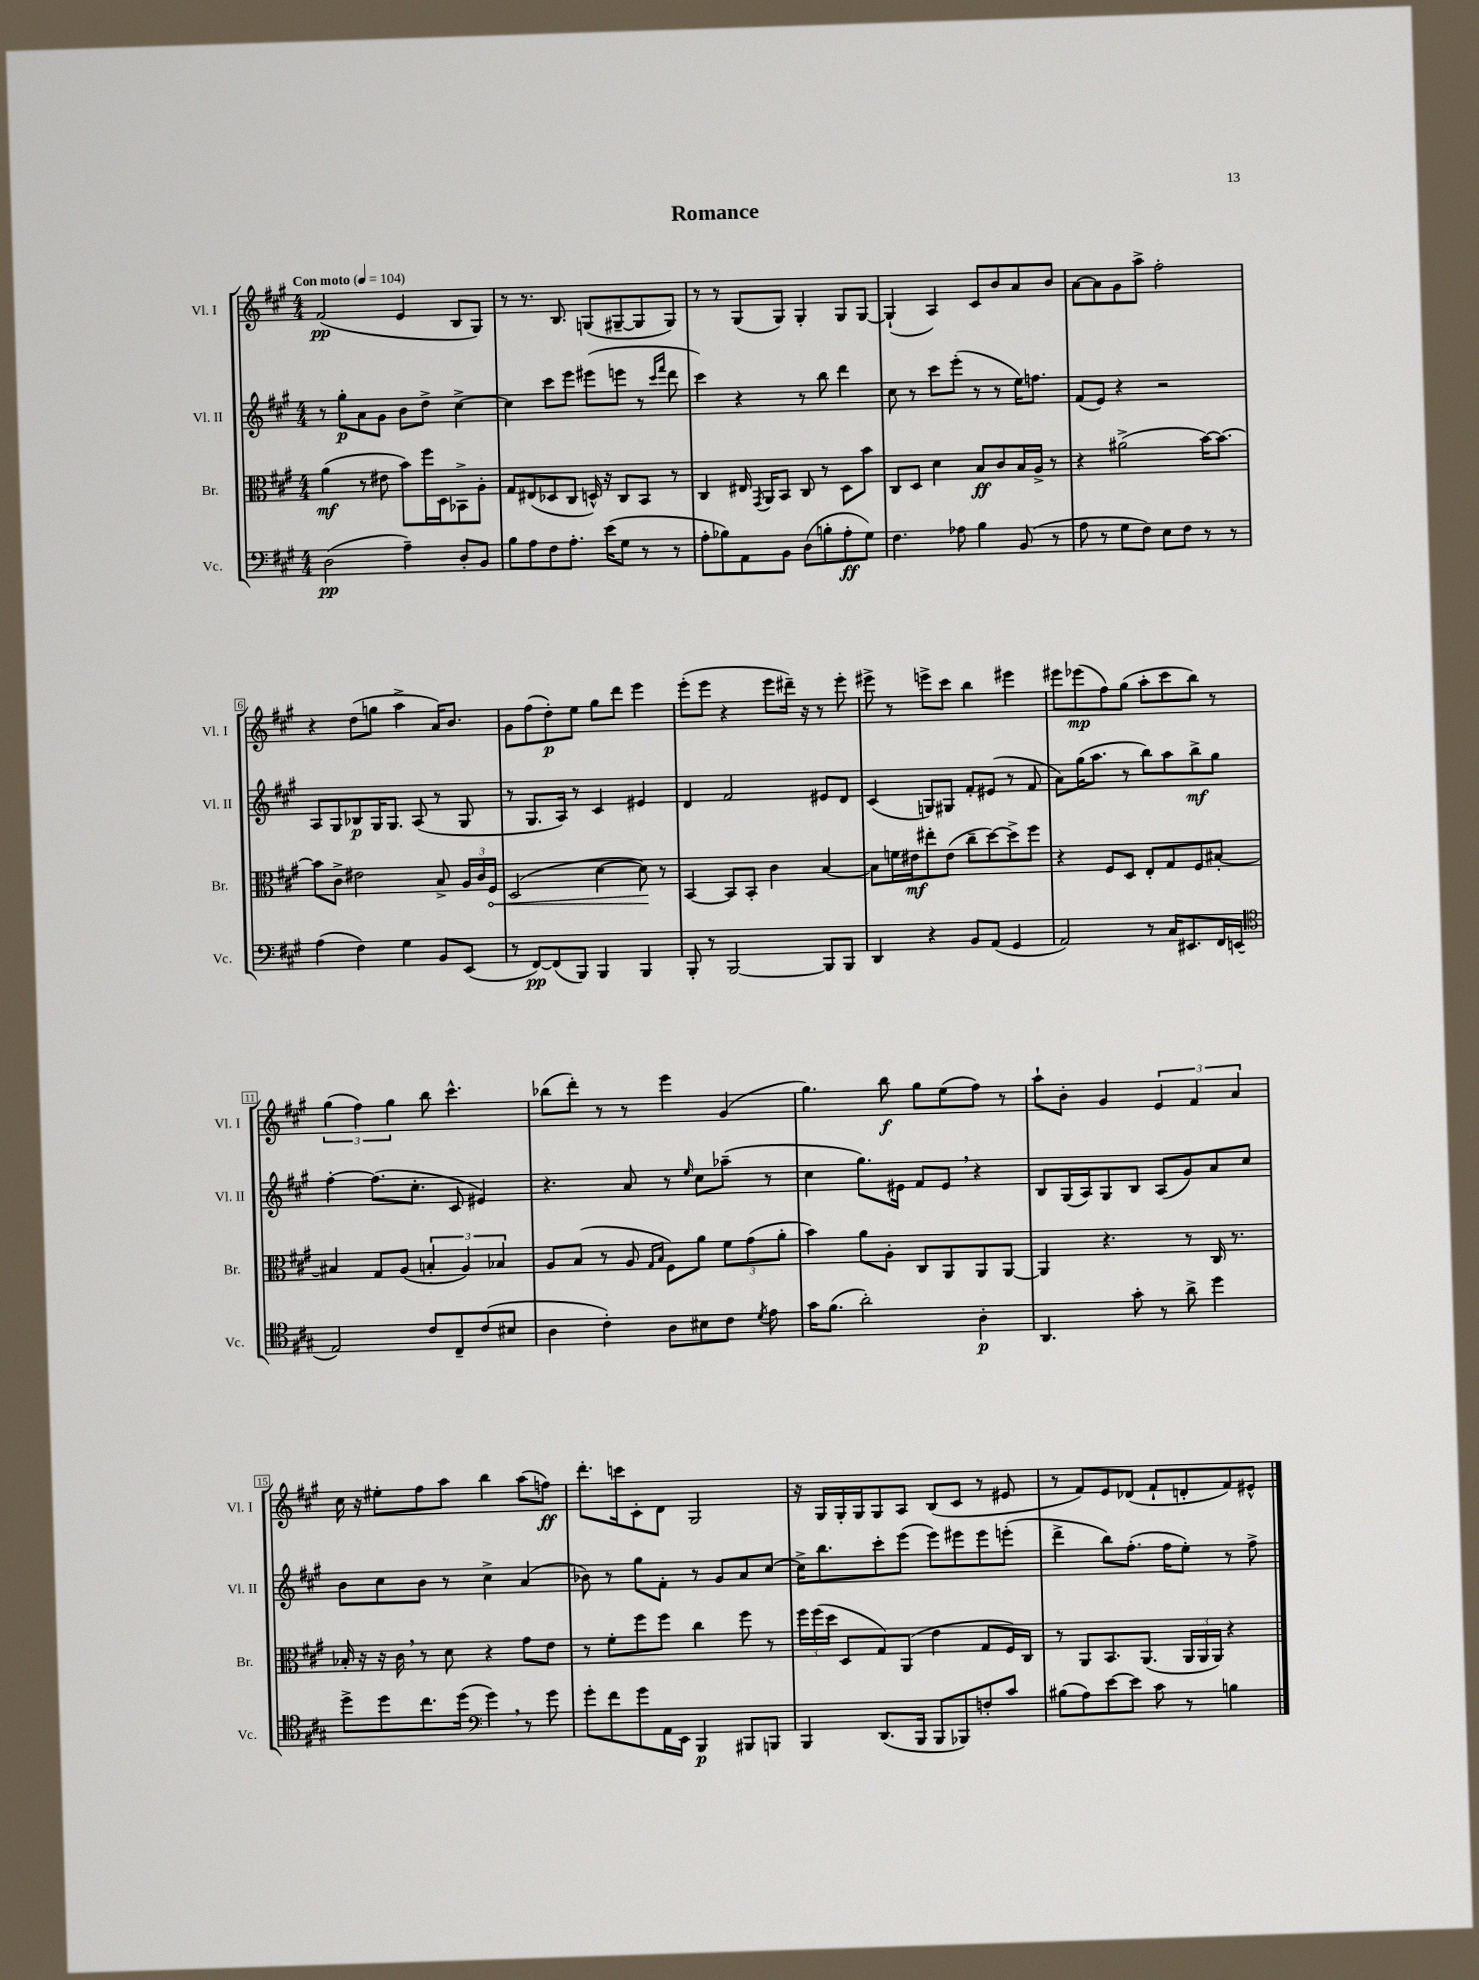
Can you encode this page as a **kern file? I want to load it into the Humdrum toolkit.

**kern	**dynam	**kern	**dynam	**kern	**dynam	**kern	**dynam
*part4	*part4	*part3	*part3	*part2	*part2	*part1	*part1
*staff4	*staff4	*staff3	*staff3	*staff2	*staff2	*staff1	*staff1
*I"Vc.	*	*I"Br.	*	*I"Vl. II	*	*I"Vl. I	*
*I'Vc.	*	*I'Br.	*	*I'Vl. II	*	*I'Vl. I	*
*clefF4	*	*clefC3	*	*clefG2	*	*clefG2	*
*k[f#c#g#]	*	*k[f#c#g#]	*	*k[f#c#g#]	*	*k[f#c#g#]	*
*M4/4	*	*M4/4	*	*M4/4	*	*M4/4	*
*MM104	*	*MM104	*	*MM104	*	*MM104	*
=1	=1	=1	=1	=1	=1	=1	=1
!	!	!	!	!	!	!LO:TX:a:B:t=Con moto	!
(2D\	pp	(4a\	mf	8r	.	(2f#/	pp
.	.	.	.	8gg#'\L	p	.	.
.	.	8r	.	8a\	.	.	.
.	.	8e#X\	.	8g#\J	.	.	.
4A~\)	.	8b\L)	.	8b\L	.	4e/	.
.	.	16ff#\L	.	8dd^\J	.	.	.
.	.	16D\J	.	.	.	.	.
8D'/L	.	8BB-X^\	.	[4cc#^\	.	8B/L	.
8BB/J	.	8A'\J	.	.	.	8G#/J)	.
=2	=2	=2	=2	=2	=2	=2	=2
8B\L	.	8G#/L	.	4cc#\]	.	8r	.
8A\	.	(8E#X/	.	.	.	8.r	.
8F#\	.	8D-X/	.	8ccc#\L	.	.	.
.	.	.	.	.	.	8.B/	.
8.A'\J	.	8C#/J	.	8eee\J	.	.	.
.	.	16Dn^^/)	.	(8eee#X\L	.	(8Gn/L	.
(16e\KL	.	16r	.	.	.	.	.
8G#\J	.	8C#/L	.	8eeen\J	.	[8G#X~/	.
8r	.	8BB/J	.	8r	.	8G#/]	.
.	.	.	.	16qqccc#/LL	.	.	.
.	.	.	.	16qqfff#/JJ	.	.	.
8r	.	8r	.	8ddd\	.	8G#/J)	.
=3	=3	=3	=3	=3	=3	=3	=3
8A'\L	.	4C#/	.	4ccc#\)	.	8r	.
8B-X\)	.	.	.	.	.	8r	.
8AA\	.	16E#X/	.	4r	.	(8G#/L	.
.	.	8qGG#/	.	.	.	.	.
.	.	16AA/KL	.	.	.	.	.
8BB\J	.	8BB/J	.	.	.	8G#/J)	.
(8D\L	.	8C#/	.	8r	.	4G#'/	.
8Bn'\	.	8r	.	8bb\	.	.	.
8A'\	ff	8D\L	.	4ddd\	.	8G#/L	.
8G#\J)	.	8b\J	.	.	.	[8G#/J	.
=4	=4	=4	=4	=4	=4	=4	=4
4.F#\	.	8C#/L	.	8cc#\	.	(4G#`/]	.
.	.	8D/J	.	8r	.	.	.
.	.	4d\	.	8ccc#\L	.	4A/)	.
8A-X\	.	.	.	(8eee'\J	.	.	.
4B\	.	8B/L	ff	8r	.	8c#/L	.
.	.	8c#/	.	8r	.	8b/	.
(8BB/	.	16B/L	.	16ee\KL)	.	8a/	.
.	.	16A^/JJ	.	8.ffn\J	.	.	.
8r	.	8r	.	.	.	8b/J	.
=5	=5	=5	=5	=5	=5	=5	=5
8A\	.	4r	.	(8f#/L	.	[8a\L	.
8r	.	.	.	8e/J)	.	8a\]	.
8G#\L	.	(2a#X^\	.	4r	.	8g#\	.
8F#\J)	.	.	.	.	.	8aa^\J	.
8E\L	.	.	.	2r	.	2ff#'\	.
8F#\J	.	.	.	.	.	.	.
8r	.	[16b\KL)	.	.	.	.	.
.	.	8.b\J_	.	.	.	.	.
8r	.	.	.	.	.	.	.
!!LO:LB:g=z
=6	=6	=6	=6	=6	=6	=6	=6
(4A\	.	8b\L]	.	8A/L	.	4r	.
.	.	8c#^\J	.	8G#/	.	.	.
4F#\)	.	2e#X\	.	8B-X/	p	(8dd\L	.
.	.	.	.	16G#/K	.	8ggn\J	.
.	.	.	.	8.G#/J	.	.	.
4G#\	.	.	.	.	.	4aa^\	.
.	.	.	.	(8A/	.	.	.
8BB/L	.	8B^/	.	8r	.	16a/KL)	.
.	.	.	.	.	.	8.b/J	.
(8EE/J	.	24A/LL	.	8G#/	.	.	.
.	.	24c#/	.	.	.	.	.
!	!	!	!LO:HP:b	!	!	!	!
.	.	24F#/JJ	<	.	.	.	.
=7	=7	=7	=7	=7	=7	=7	=7
8r	.	(2D/	.	8r	.	8g#\L	.
[8FF#/L)	pp	.	.	8.G#/L	.	(8ff#\	.
(8FF#/]	.	.	.	.	.	8dd'\)	p
.	.	.	.	16A/Jk)	.	.	.
8BBB/J)	.	.	.	8r	.	8ee\J	.
4BBB/	.	[4d\	.	4c#/	.	8gg#\L	.
.	.	.	.	.	.	8ddd\J	.
4BBB/	.	8d\])	.	4e#X/	.	4eee\	.
.	.	8r	[	.	.	.	.
=8	=8	=8	=8	=8	=8	=8	=8
8BBB'/	.	[4BB/	.	4d/	.	(8eee'\L	.
8r	.	.	.	.	.	8eee\J	.
[2BBB/	.	8BB/L]	.	2f#/	.	4r	.
.	.	8BB'/J	.	.	.	.	.
.	.	4c#\	.	.	.	8eee\L	.
.	.	.	.	.	.	16ddd#X~\Jk)	.
.	.	.	.	.	.	16r	.
8BBB/L]	.	[4B/	.	8e#X/L	.	8r	.
8BBB/J	.	.	.	8d/J	.	8eee'\	.
=9	=9	=9	=9	=9	=9	=9	=9
4DD/	.	8B\L]	.	(4c#/	.	8eee#X^\	.
.	.	16fn\L	.	.	.	8r	.
.	.	16e#X\J	mf	.	.	.	.
4r	.	8ee#X'\	.	8Gn/L)	.	8eeen^\L	.
.	.	(8e#\J	.	8G#X/J	.	8ccc#\J	.
8BB/L	.	8cc#~\L	.	8f#'/L	.	4bb\	.
(8AA/J	.	[8dd\)	.	(8e#X/J	.	.	.
4GG#/	.	8dd^\]	.	8r	.	4eee#X\	.
.	.	8ff#\J	.	8f#/	.	.	.
=10	=10	=10	=10	=10	=10	=10	=10
2AA/)	.	4r	.	8a\L)	.	8eee#X\L	.
.	.	.	.	(16gg#\K	.	(8eee-X\	mp
.	.	.	.	8.aa\J	.	.	.
.	.	8F#/L	.	.	.	8ff#\)	.
.	.	8D/J	.	8r	.	(8gg#\J	.
8r	.	8E'/L	.	8bb\L)	.	8aa'\L	.
16C#/KL	.	8G#/	.	8aa\	.	8ccc#\	.
8.EE#X/	.	.	.	.	.	.	.
.	.	8F#/	.	8bb^\	mf	8bb\J)	.
16FF#/L	.	[8B#X'/J	.	8gg#\J	.	8r	.
(16EEn/JJ	.	.	.	.	.	.	.
!!LO:LB:g=z
=11	=11	=11	=11	=11	=11	=11	=11
*clefC4	*	*	*	*	*	*	*
2E/)	.	4B#X/]	.	[4ff#'\	.	(6gg#\	.
.	.	.	.	.	.	6ff#\)	.
.	.	8G#/L	.	(8.ff#\L]	.	.	.
.	.	.	.	.	.	6gg#\	.
.	.	(8A/J	.	.	.	.	.
.	.	.	.	8.cc#'\J	.	.	.
8c#/L	.	6Bn'/	.	.	.	8bb\	.
8C#~/	.	.	.	8c#/	.	4.ccc#^^\	.
.	.	6A/)	.	.	.	.	.
(8c#/	.	.	.	4e#X/)	.	.	.
.	.	6B-X/	.	.	.	.	.
8B#X/J	.	.	.	.	.	.	.
=12	=12	=12	=12	=12	=12	=12	=12
4A\	.	8A/L	.	4.r	.	(8bb-X\L	.
.	.	(8B/J	.	.	.	8ddd'\J)	.
4c#'\)	.	8r	.	.	.	8r	.
.	.	8A/	.	8a/	.	8r	.
.	.	16qqG#/LL	.	.	.	.	.
.	.	16qqB/JJ	.	.	.	.	.
8A\L	.	8F#\L)	.	8r	.	4eee\	.
.	.	.	.	16qqee/	.	.	.
8B#X\	.	8a\J	.	8cc#\L	.	.	.
8c#\J	.	12f#\L	.	(8aa-X~\J	.	(4g#/	.
.	.	(12g#\	.	.	.	.	.
8qd/	.	.	.	.	.	.	.
8e\	.	.	.	8r	.	.	.
.	.	12a'\J	.	.	.	.	.
=13	=13	=13	=13	=13	=13	=13	=13
16g#\KL	.	4b\)	.	4cc#\	.	4.gg#\)	.
(8.f#\J	.	.	.	.	.	.	.
2a'\)	.	8a\L	.	8.gg#\L)	.	.	.
.	.	8A'\J	.	.	.	8bb\	f
.	.	.	.	16e#X\Jk	.	.	.
.	.	8C#/L	.	8f#/L	.	8gg#\L	.
.	.	8AA/	.	8e#,/J	.	(8ee\	.
4A'\	p	8AA/	.	4r	.	8ff#\J)	.
.	.	[8AA/J	.	.	.	8r	.
=14	=14	=14	=14	=14	=14	=14	=14
4.AA/	.	4AA/]	.	8B/L	.	8aa`\L	.
.	.	.	.	(16G#/L	.	8b'\J	.
.	.	.	.	16A/J)	.	.	.
.	.	4.r	.	8G#/	.	4g#/	.
8g#'\	.	.	.	8B/J	.	.	.
8r	.	.	.	(8A/L	.	6e/	.
8a^\	.	8r	.	8g#/)	.	.	.
.	.	.	.	.	.	6f#/	.
4dd\	.	16C#/	.	8a/	.	.	.
.	.	8.r	.	.	.	.	.
.	.	.	.	.	.	6a/	.
.	.	.	.	8cc#/J	.	.	.
!!LO:LB:g=z
=15	=15	=15	=15	=15	=15	=15	=15
8dd^\L	.	16B-X'/	.	8b\L	.	16cc#\	.
.	.	16r	.	.	.	16r	.
8dd\	.	16r	.	8cc#\	.	8ee#X'\L	.
.	.	16c#,\	.	.	.	.	.
8.cc#\	.	8r	.	8b\J	.	8ff#\	.
.	.	8d\	.	8r	.	8aa\J	.
(16dd\Jk	.	.	.	.	.	.	.
*clefF4	*	*	*	*	*	*	*
4g#,\)	.	4r	.	4cc#^\	.	4bb\	.
8r	.	8g#\L	.	(4a/	.	(8aa\L	.
8g#\	.	8e\J	.	.	.	8ffn\J)	ff
=16	=16	=16	=16	=16	=16	=16	=16
8g#'\L	.	8r	.	8b-X\)	.	8.ddd'\L	.
8f#\	.	8f#'\L	.	8r	.	.	.
.	.	.	.	.	.	16cccn\k	.
8g#\	.	8ff#\	.	8gg#\L	.	8c#'\	.
16AA\L	.	8ff#\J	.	8f#'\J	.	8d\J	.
16EE\JJ	.	.	.	.	.	.	.
4BBB/	p	4cc#\	.	8r	.	2G#/	.
.	.	.	.	8g#/L	.	.	.
8BBB#X/L	.	8ff#\	.	8a/	.	.	.
8BBBn/J	.	8r	.	[8cc#/J	.	.	.
=17	=17	=17	=17	=17	=17	=17	=17
4BBB/	.	24ff#\LL	.	16cc#^\KL]	.	16r	.
.	.	(24ff#\	.	.	.	.	.
.	.	.	.	8.bb\	.	16G#/LL	.
.	.	24dd\JJ	.	.	.	.	.
.	.	8D/L	.	.	.	16G#'/	.
.	.	.	.	.	.	16G#/J	.
(8.DD/L	.	8G#/)	.	8ccc#'\	.	8G#/	.
.	.	(8AA/J	.	(8eee\J	.	8A/J	.
16BBB/Jk	.	.	.	.	.	.	.
8BBB/L	.	4e\	.	8eee\L)	.	(8B/L	.
8BBB-X/)	.	.	.	8eee#X\	.	8c#/J	.
8Fn'/	.	8G#/L	.	8eee#\	.	8r	.
8c#/J	.	16F#/L)	.	(8eeen'\J	.	8e#X/	.
.	.	16C#/JJ	.	.	.	.	.
=18	=18	=18	=18	=18	=18	=18	=18
(8B#X\L	.	8r	.	4ddd^\	.	8r	.
8A\)	.	8AA/L	.	.	.	8f#/L)	.
[8e\	.	8.BB/	.	8bb\L)	.	8e/	.
8e\J]	.	.	.	(8.ff#'\J	.	(8d-X/J	.
.	.	(8.AA/J	.	.	.	.	.
8c#\	.	.	.	.	.	8f#`/L	.
.	.	.	.	16ff#\KL	.	.	.
8r	.	24AA/LL	.	8ee'\J)	.	8dn'/	.
.	.	24AA/	.	.	.	.	.
.	.	24AA/JJ)	.	.	.	.	.
4Bn\	.	4r	.	8r	.	8f#/)	.
.	.	.	.	8ff#^\	.	8e#X^^/J	.
==	==	==	==	==	==	==	==
*-	*-	*-	*-	*-	*-	*-	*-
